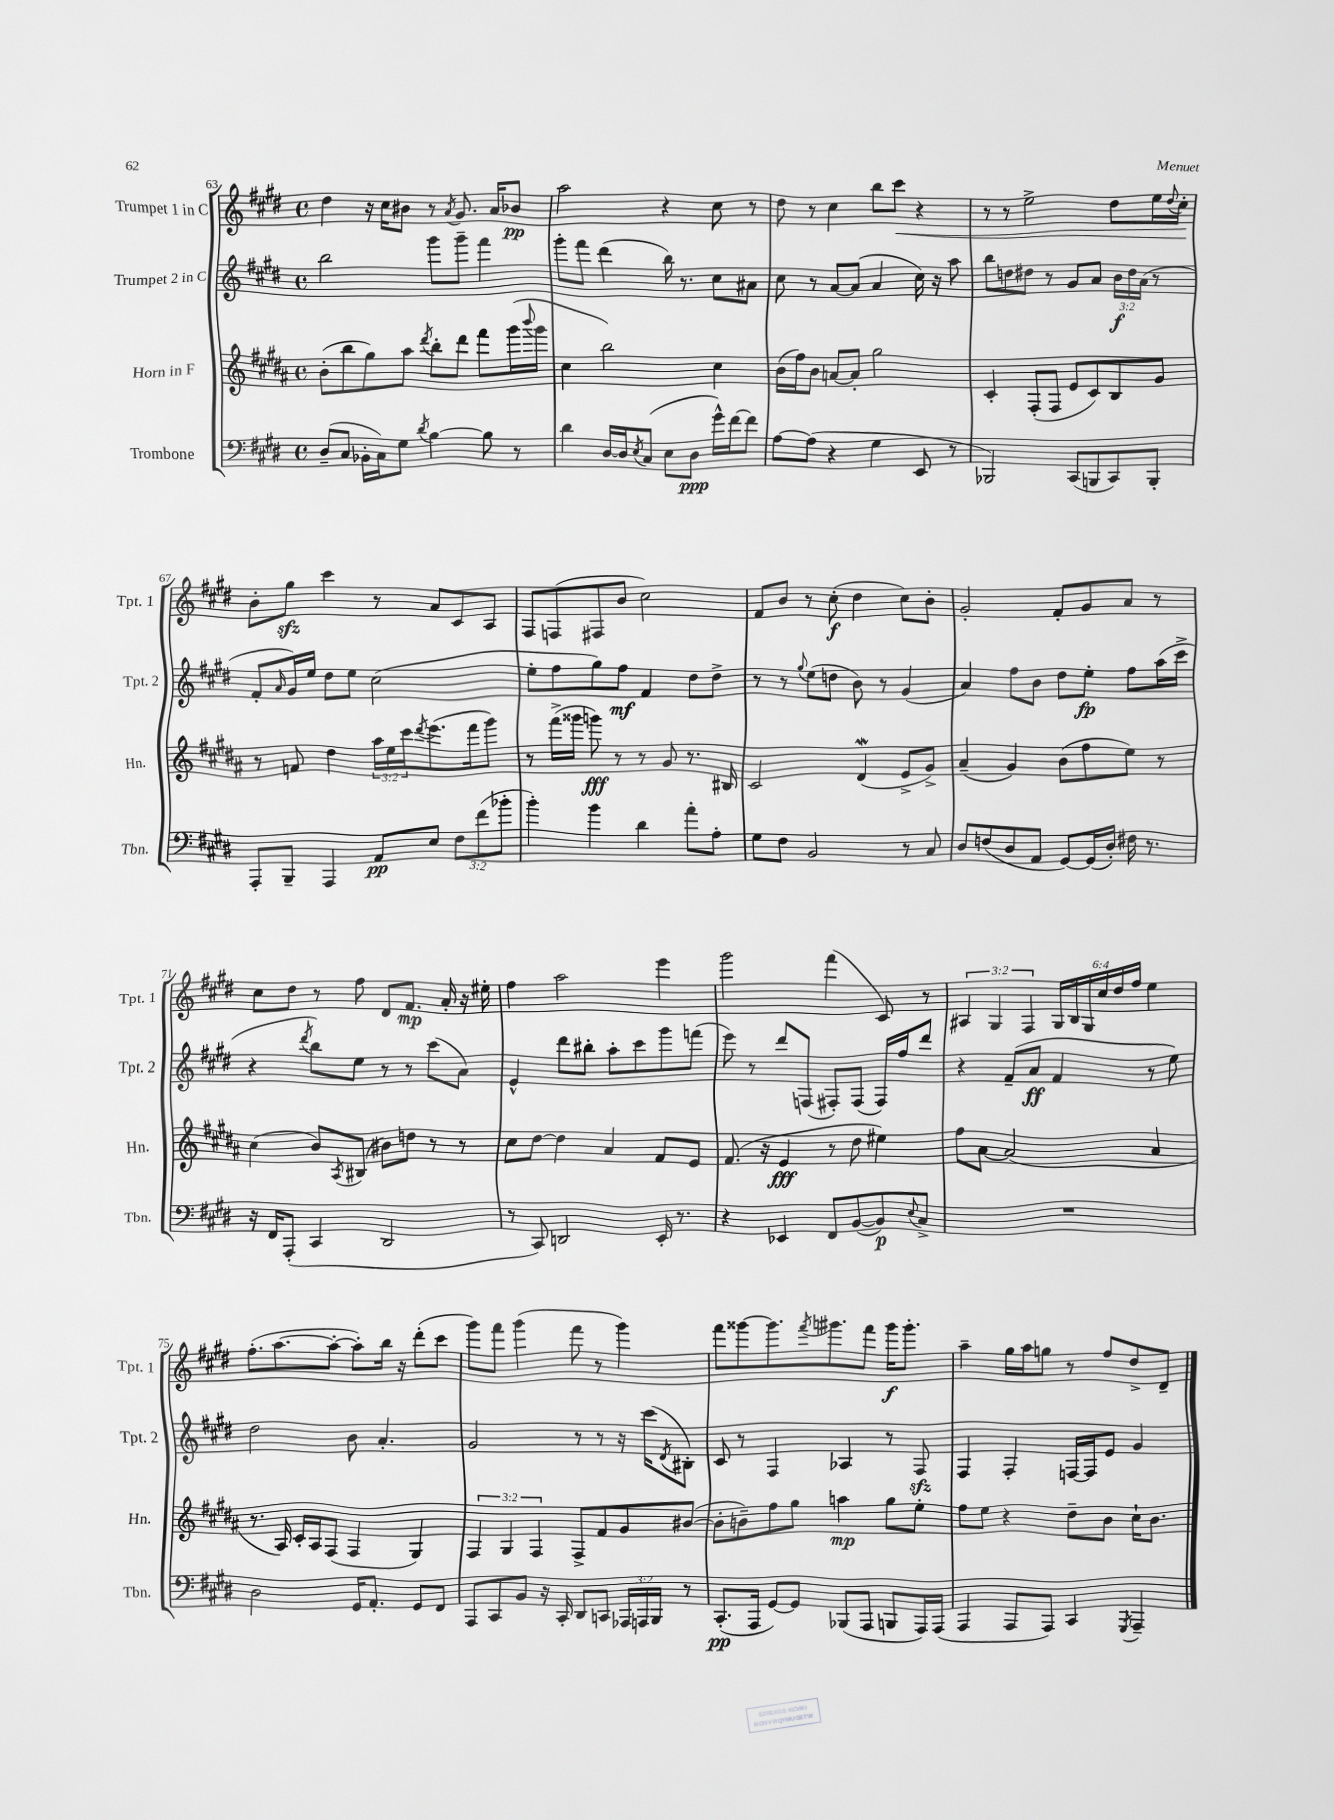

**kern	**kern	**kern	**kern
*staff4	*staff3	*staff2	*staff1
*clefF4	*clefG2	*clefG2	*clefG2
*k[f#c#g#d#]	*k[f#c#g#d#a#]	*k[f#c#g#d#]	*k[f#c#g#d#]
*M4/4	*M4/4	*M4/4	*M4/4
*met(c)	*met(c)	*met(c)	*met(c)
(8D#~	(8b'	2bb	4dd#
8C#	8bb	.	.
16BB-'	8gg#)	.	16r
16C#)	.	.	16cc#
8G#	8aa#	.	8b#
8qd#	8qddd#	.	.
[4B	8bb'	8ggg#	8r
.	.	.	8qa
.	8ddd#	8ggg#~	8.g#
8B]	8fff#	4fff#	.
.	.	.	16a
8r	(16ggg#	.	8b-
.	8qqbbb	.	.
.	16ggg#	.	.
=	=	=	=
4d#	4cc#	8ggg#'	2aa
.	.	8fff#	.
[16D#	2bb)	(4ddd#	.
16D#]	.	.	.
8qE	.	.	.
(8C#	.	.	.
8E	.	16bb)	4r
.	.	8.r	.
8D#	.	.	.
16g#^^)	4cc#	8cc#	8cc#
[16f#	.	.	.
8f#]	.	8a#	8r
=	=	=	=
[8A	(16b	8cc#	8dd#
.	16ff#)	.	.
(8A]	8b	8r	8r
4r	[8a	[8a	4cc#
.	8a']	(8a]	.
4G#	2gg#	4a	8bb
.	.	.	8ccc#
8EE	.	16cc#)	4r
.	.	16r	.
8r	.	8aa	.
=	=	=	=
2BBB-)	4c#'	8bb	8r
.	.	8dd	8r
.	(8F#'	8dd#	2ee^
.	8F#	8r	.
(8CC#	8e	8g#	.
8BBB	8c#)	8a	.
8CC#)	8B	24b	8dd#
.	.	24dd#	.
.	.	(24a	.
8BBB'	8g#	8r	16ee
.	.	.	8qqdd#
.	.	.	16cc#'
=	=	=	=
8AAA'	8r	8f#'	8b'
.	.	16qqa	.
8BBB~	8f	16g#)	8gg#
.	.	16ee	.
4AAA	4dd#	8dd#	4ccc#
.	.	8ee	.
8AA	24aa#	(2cc#	8r
.	24ee	.	.
.	24ccc#	.	.
.	8qddd#	.	.
8E	(8.eee	.	8a
12F#	.	.	8c#
.	16fff#	.	.
(12f#	.	.	.
.	8ggg#)	.	8A
12b-'	.	.	.
=	=	=	=
4b')	8r	8ee'	8F#
.	(16fff#^	8ff#	(8F
.	16ggg##	.	.
4b	8ggg)	8gg#)	8F#
.	8r	8ff#	8b
4d#	8r	4f#	2cc#)
.	8g#	.	.
8a'	8.r	8dd#	.
8A'	.	8dd#^	.
.	16B#	.	.
=	=	=	=
8G#	2c#	8r	8f#
8F#	.	8r	8b
.	.	8qqgg#	.
2BB	.	(8ee	8r
.	.	8dd	(8cc#'
.	(4d#	8b)	4dd#
.	.	8r	.
8r	8e^	(4g#	8cc#)
8C#	8g#^)	.	8b'
=	=	=	=
8D#	(4a#~	4a)	2g#'
(8F	.	.	.
8D#	4g#)	8ff#	.
8AA	.	8b	.
[8GG#)	(8b	8dd#	8f#'
(16GG#]	8ff#	8ee'	8g#
16D#')	.	.	.
16F#	8ee)	8ff#	8a
8.r	.	.	.
.	8r	(16aa	8r
.	.	16ccc#^	.
=	=	=	=
16r	(4cc#	4r	8cc#
16FF#	.	.	.
(8AAA'	.	.	8dd#
.	.	8qddd#	.
4CC#	8b)	8bb)	8r
.	8qA#	.	.
.	(8B#	8ee	8ff#
2DD#	8b#)	8r	8d#
.	8dd	8r	8.f#
.	8r	(8ccc#	.
.	.	.	16a'
.	8r	8a)	16r
.	.	.	16ee#'
=	=	=	=
8r	8cc#	4e^^	4ff#
8CC#)	[8dd#	.	.
2DD	4dd#]	8ddd#	2aa
.	.	8bb#'	.
.	4a#	8aa'	.
.	.	8ccc#	.
16EE'	8f#	8ggg#	4eee
8.r	.	.	.
.	8e	(8fff	.
=	=	=	=
4r	(8.f#	8eee)	2ggg#
.	.	8r	.
.	16r	.	.
4EE-	4e	8ddd#	.
.	.	(8F	.
8FF#	8r	8F#')	(4fff#
([8BB	8dd#	(8F#	.
8BB])	4ee#)	16F#)	8c#)
.	.	16ff#	.
8qqE	.	.	.
8C#^	.	8ddd#	8r
=	=	=	=
1r	8ff#	4r	6A#
.	[8a#	.	.
.	.	.	6G#
.	(2a#]	(8f#~	.
.	.	.	6F#
.	.	8a	.
.	.	4f#	24G#
.	.	.	24B
.	.	.	24G#
.	.	.	24cc#
.	.	.	24dd#
.	.	.	24ff#
.	4a#	8r	4ee
.	.	8ee)	.
=	=	=	=
2D#	8.r	2dd#	(8.ff#'
.	16A#)	.	[8.aa
.	16c#'	.	.
.	16A#	.	.
.	(8F#	.	8aa'_
16GG#	4F#	8b	8aa'])
8.AA'	.	.	.
.	.	4.a'	16bb
.	.	.	16r
8GG#	4G#)	.	(8ddd#'
8FF#	.	.	8ccc#
=	=	=	=
8AAA	6F#	2g#	8ggg#)
8CC#	.	.	8fff#
.	6G#	.	.
8BB	.	.	(4ggg#
.	6F#	.	.
16r	.	.	.
16CC#'	.	.	.
8DD#	8F#^	8r	8fff#
8CC	8f#	8r	8r
24AAA-	8g#	16r	4ggg#)
24AAA	.	.	.
.	.	(16ccc#	.
24BBB	.	.	.
.	.	8qd#	.
8r	([8b#	8B#')	.
=	=	=	=
(8.CC#'	8b#']	8c#	8fff#
.	8b~)	8r	[8ggg##
16AAA	.	.	.
[8GG#)	8ff#	4F#	8.ggg##]
8GG#]	8gg#	.	.
.	.	.	8qfff#
.	.	.	8.ggg#
(8BBB-	4aa	4A-	.
8AAA	.	.	8fff#
8BBB	8gg#	8r	16ggg#
.	.	.	8.ggg#'
16AAA)	8ee'	8F#	.
(16AAA	.	.	.
=	=	=	=
4AAA	8ff#	4F#	4aa~
.	8ee	.	.
8AAA	4r	4F#'	16gg#
.	.	.	16aa
8AAA)	.	.	8gg
4CC#	8dd#~	[16F	8r
.	.	16F]	.
.	8b	8e	8ff#
8qGGG#	.	.	.
4AAA~	16cc#`	4g#	8dd#^
.	8.b	.	.
.	.	.	8d#~
==	==	==	==
*-	*-	*-	*-
